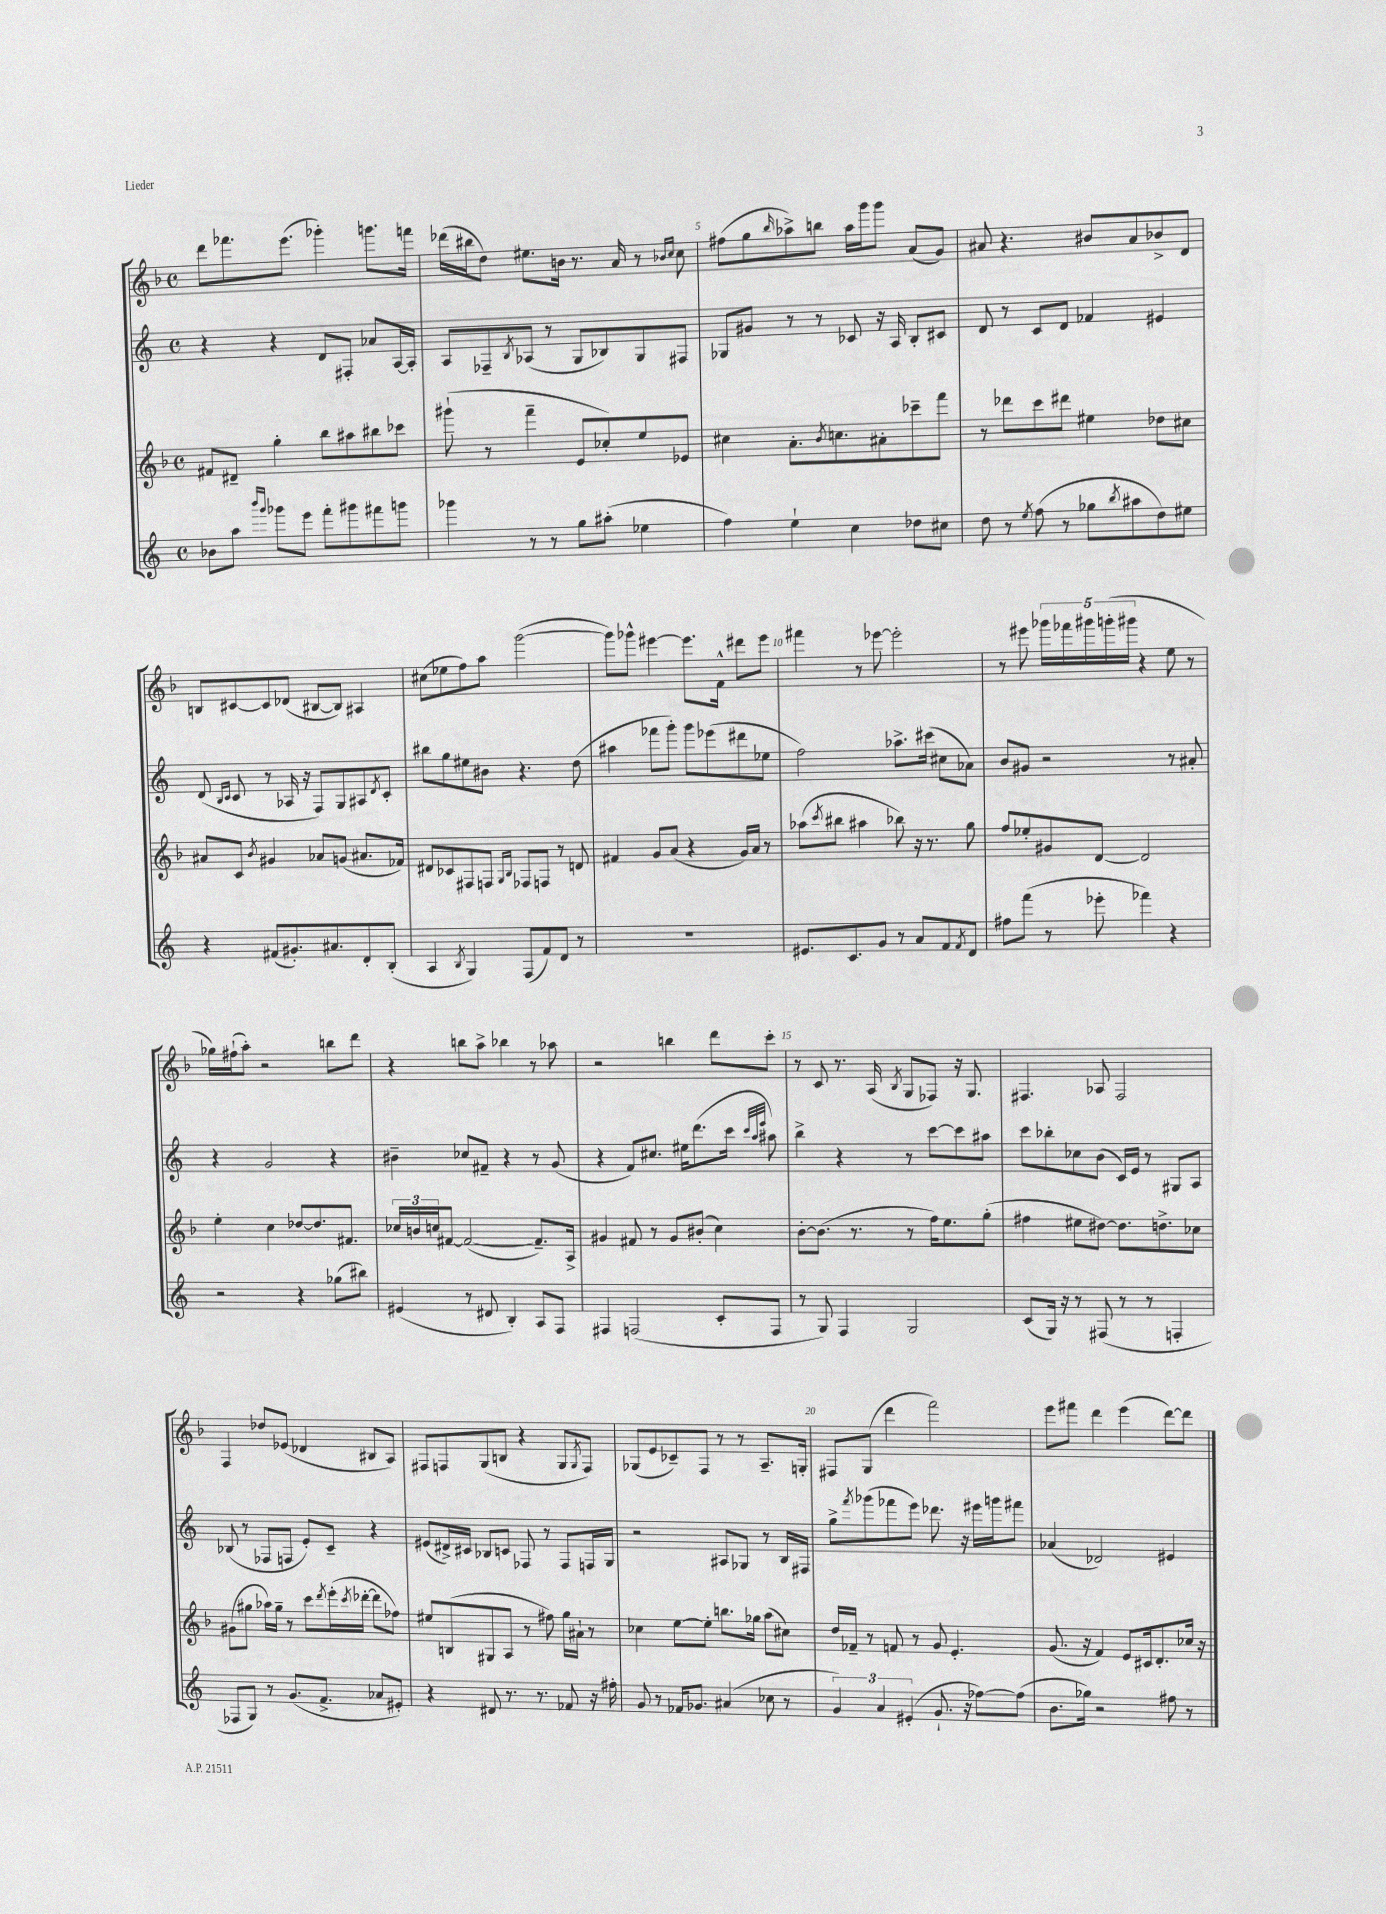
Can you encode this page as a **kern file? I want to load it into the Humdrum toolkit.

**kern	**kern	**kern	**kern
*staff4	*staff3	*staff2	*staff1
*clefG2	*clefG2	*clefG2	*clefG2
*k[]	*k[b-]	*k[]	*k[b-]
*M4/4	*M4/4	*M4/4	*M4/4
*met(c)	*met(c)	*met(c)	*met(c)
8b-	8f#	4r	8ddd
8aa	8d#~	.	8.fff-
16qqbbb	.	.	.
16qqggg	.	.	.
8ggg-	4gg'	4r	.
.	.	.	(8.eee
8eee	.	.	.
8fff'	8bb-	8d	4ggg-')
8ggg#	8aa#	8F#'	.
8fff#	8bb#	8a-	8.ggg
8ggg	8ccc-	[16A	.
.	.	16A']	16fff
=	=	=	=
4ggg-	(8ggg#`	8A	(16ddd-
.	.	.	16bb#
.	8r	8F-~	8dd)
.	.	8qB	.
8r	4fff~	(8A-	8.ee#
8r	.	8r	.
.	.	.	16b
8gg	8e	8G	8.r
(8aa#'	8cc-')	8B-)	.
.	.	.	16a
4ee-	8ee	8G	8r
.	.	.	16qqb-
.	.	.	16qqcc
.	8e-	8F#	8cc
=	=	=	=
4ff)	4cc#	8G-	(8ff#
.	.	8g#	8gg
.	.	.	16qqbb-
4ee`	8.a'	8r	8aa-^)
.	.	8r	8bb
.	8qb-	.	.
.	8.cc	.	.
4cc	.	8c-	16aa-
.	.	.	16ggg
.	8a#'	16r	8ggg
.	.	16A	.
8dd-	8ccc-~	8B'	(8a
8cc#	8fff	8c#	8g)
=	=	=	=
8dd	8r	8d	8a#
8r	8ddd-	8r	4.r
8qee	.	.	.
(8ff	8ccc	8c	.
8r	8ddd#	8d	.
8gg-	4ee#	4f-	8b#
8qbb	.	.	.
8aa#	.	.	8a#
8dd)	8dd-	4e#	8b-^
8ee#	8cc#	.	8d
=	=	=	=
4r	8a#	(8d	8B
.	.	16qqB	.
.	.	16qqc	.
.	8c	8c	[8c#
.	8qb-	.	.
(8f#	4g#	8r	8c#]
8.g#')	.	16A-	(8d-
.	.	16r	.
.	8a-	8F)	[8B#
8.a#	.	.	.
.	(8g	8G	8B#])
8d'	8.a#	8A#	4A#
.	.	8qd	.
(8B'	.	8c'	.
.	16f-)	.	.
=	=	=	=
4A	8d#	8bb#	(8cc#
.	8c-	8gg	8ee-
8qB	.	.	.
4G)	8F#	8ee#	8ff)
.	8F	8b#	8aa
.	16qqG	.	.
.	16qqB-	.	.
(8F	8F-	4.r	([2ggg
8f)	8F	.	.
8d	8r	.	.
8r	8d	(8dd	.
=	=	=	=
1r	4f#	4aa#	8ggg])
.	.	.	8ggg-^^
.	8g	8fff-	[4eee#
.	(8a	8ggg')	.
.	4r	8ggg	8.eee#]
.	.	(8eee-	.
.	.	.	16f^^
.	16g)	8ddd#	8ddd#
.	16a	.	.
.	8r	8ee-	8eee#
=	=	=	=
8.e#	(8aa-	2ff)	4fff#
.	8qccc	.	.
.	8bb#	.	.
8.c	.	.	.
.	4aa#	.	8r
8g	.	.	[8eee-
8r	8bb-)	8.aa-^	2eee-']
8a	16r	.	.
.	8.r	(16ccc#	.
8f	.	8cc#	.
8qf	.	.	.
8d	8gg	8a-)	.
=	=	=	=
8ff#	8ff	8b	8r
(8fff	8ee-'	8g#	8eee#
8r	8g#	2r	20ggg-
.	.	.	20fff-
.	.	.	20ggg#
8eee-'	[8d	.	.
.	.	.	(20ggg'
.	.	.	20ggg#
4fff-)	2d]	.	4r
4r	.	8r	8ee
.	.	8a#'	8r
=	=	=	=
2r	4ee'	4r	16gg-)
.	.	.	(16ff#`
.	.	.	8aa')
.	4cc	2g	2r
4r	[8dd-	.	.
.	8.dd-]	.	.
(8gg-	.	4r	8bb
.	8.f#	.	.
8bb#)	.	.	8ddd
=	=	=	=
(4e#	24cc-	4b#~	4r
.	24b	.	.
.	24cc	.	.
.	[8f#	.	.
8r	(2f#_	8cc-	8bb
8d#	.	8f#~	8aa^
4B')	.	4r	4bb-
8A	8.f#~])	8r	8r
8F	.	(8g	8aa-
.	16A^	.	.
=	=	=	=
4F#	4g#	4r	2r
(2F	8f#	8f)	.
.	8r	8.cc#	.
.	8g#	.	4bb
.	.	16ee#	.
.	(8b#'	(8.ddd	.
8c'	4cc)	.	8ddd
.	.	16ccc	.
.	.	32qqccc	.
.	.	32qqaa	.
.	.	32qqeee	.
8F	.	8aa#)	8ccc'
=	=	=	=
8r	[8b-'	4bb^	8r
8G)	(8.b-]	.	8c
4F	.	4r	8.r
.	8.r	.	.
.	.	.	(16A
.	.	.	8qB-
2G	8r	8r	8G
.	16ff)	[8ccc	8F-)
.	8.ee	.	.
.	.	8ccc]	16r
.	.	.	8.G
.	(8gg'	8aa#	.
=	=	=	=
(8c	4ff#	8ccc	4.F#
16G)	.	8bb-'	.
16r	.	.	.
8r	8ee#	8cc-	.
(8F#	[8dd#)	(8b	8A-
8r	8.dd#]	16c)	2F#
.	.	16e	.
8r	.	8r	.
.	8.dd^	.	.
4F'	.	8G#	.
.	8cc-	8A	.
=	=	=	=
8F-	(8g#	(8B-	4F
8G)	8gg#	8r	.
8r	16aa-)	8F-	8dd-
.	16gg#~	.	.
(8.g	8r	8F	(8e-
.	8ccc	8e')	4d-
8.f^	.	.	.
.	8qddd	.	.
.	(16eee'	8c~	.
.	8qccc	.	.
.	[16ddd-'	.	.
8a-	8ddd-]	4r	8B#
8e#')	8ff-)	.	8A)
=	=	=	=
4r	8ee#	(8e#	8F#
.	(8B	16d#^)	8F
.	.	16c#	.
8d#	8G#	8B-	(8G
8.r	8A	8c	8B
.	8r	8F-	4r
8.r	.	.	.
.	8ff#)	8r	.
8f-	16gg	8F-	8G
.	16a#`	.	.
.	.	.	8qG
16r	8r	16F	8F)
16ff#'	.	16G	.
=	=	=	=
8g	4cc-	2r	(8G-
8r	.	.	8e
16f-	[8ee	.	8c-~)
8.g-	.	.	.
.	8ee']	.	8F
(4a#	8.bb	8A#	8r
.	.	8G-	8r
.	16gg-	.	.
8cc-	(8aa	8r	8.A~
8r	8cc#)	16B	.
.	.	16F#	16G'
=	=	=	=
6g)	16dd	8gg^	8F#
.	16f-~	.	.
.	.	8qfff	.
.	8r	(8ggg-	(8G
6a	.	.	.
.	8f	8fff-	4ddd
(6e#'	.	.	.
.	8r	8eee)	.
8.g`	8g	8.ddd-	2fff)
.	4.e'	.	.
16r	.	16r	.
[8ff-)	.	16eee#	.
.	.	16ggg	.
(8ff-]	.	8fff#	.
=	=	=	=
8.b	(8.g	(4a-	8eee
.	.	.	8fff#
16gg-)	16r	.	.
2r	4f)	2d-)	4ddd
.	8e	.	(4eee
.	16c#	.	.
.	8.d'	.	.
8ff#	.	4e#	[8ddd)
8r	16cc-	.	8ddd]
.	16r	.	.
==	==	==	==
*-	*-	*-	*-
